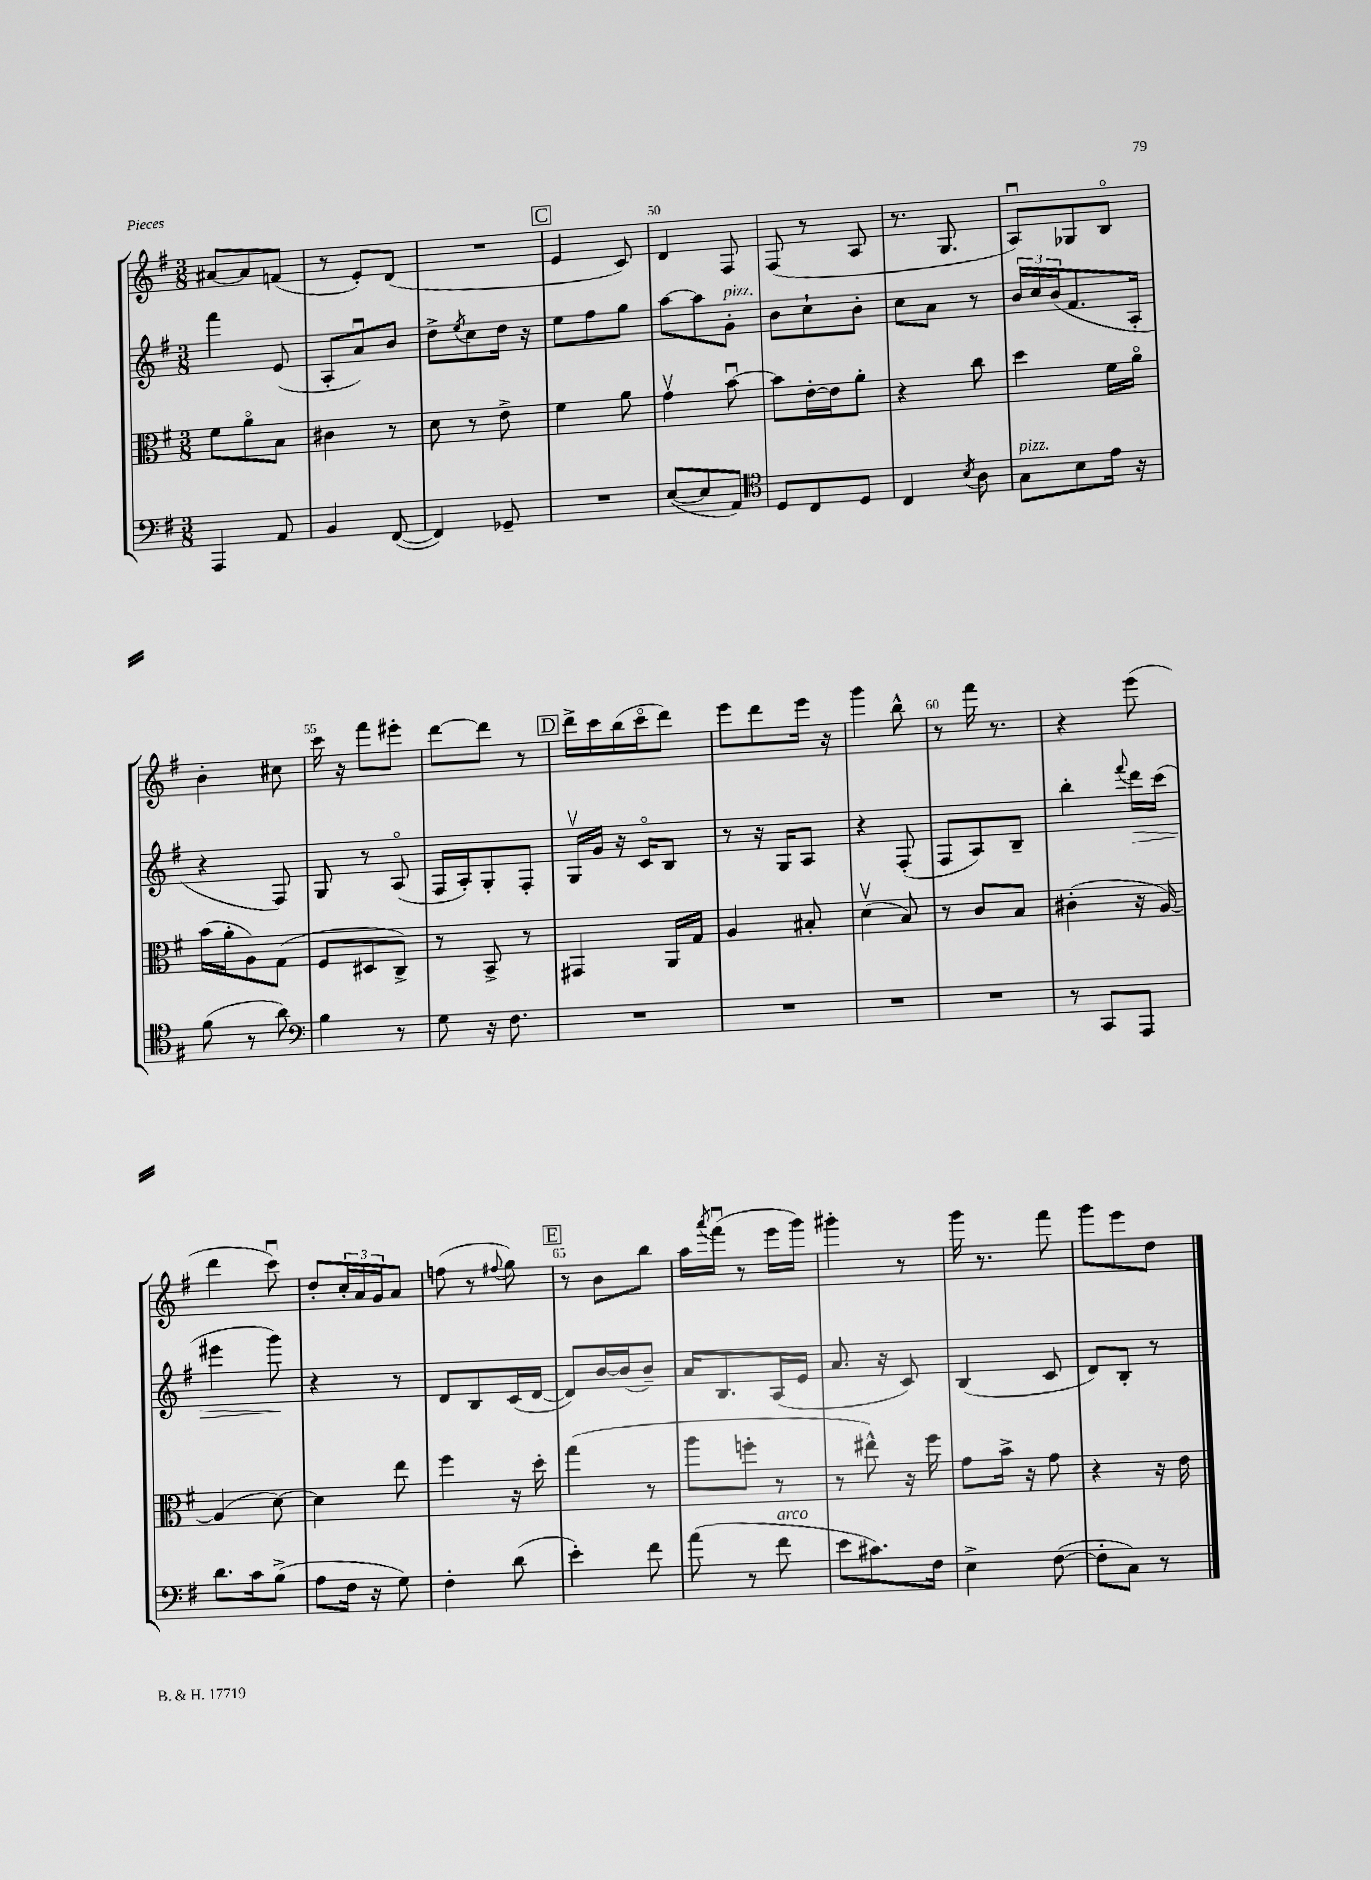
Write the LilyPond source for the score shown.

<<
\new StaffGroup <<
\new Staff = "s0" {
    \clef treble \key g \major \numericTimeSignature \time 3/8
    ais'8~ ais'8 f'8( |
    r8 e'8-.) d'8( |
    R4. |
    \mark \markup { \box "C" } e'4 c'8) |
    d'4 fis8 |
    fis8( r8 a8 |
    r8. g8. |
    a8\downbow) ges8 b8\flageolet |
    b'4-. cis''8 |
    c'''16 r16 fis'''8 eis'''8-. |
    d'''8~ d'''8 r8 |
    \mark \markup { \box "D" } d'''16-> c'''16 b''16( c'''16\flageolet d'''8) |
    e'''8 d'''8 e'''16 r16 |
    g'''4 b''8-^ |
    r8 fis'''16 r8. |
    r4 e'''8( |
    d'''4 c'''8\downbow) |
    d''8-. \tuplet 3/2 { c''16-. a'16 g'16 } a'8 |
    f''8( r8 \appoggiatura { fis''8 } g''8) |
    \mark \markup { \box "E" } r8 b'8 b''8 |
    a''16 \acciaccatura { a'''8 } fis'''16\downbow( r8 e'''16 g'''16) |
    gis'''4-. r8 |
    g'''16 r8. fis'''8 |
    g'''8 e'''8 d''8 \bar "|." |
}
\new Staff = "s1" {
    \clef treble \key g \major \numericTimeSignature \time 3/8
    fis'''4 e'8( |
    a8-. a'8\downbow) b'8 |
    d''8-> \acciaccatura { e''8 } c''8 d''16 r16 |
    \mark \markup { \box "C" } e''8 fis''8 g''8 |
    a''8~ a''8 g'8-.^\markup { \italic "pizz." } |
    b'8 c''8-! b'8-. |
    c''8 a'8 r8 |
    \tuplet 3/2 { b'16 c''16 b'16( } fis'8. a16-. |
    r4 fis8) |
    g8 r8 a8\flageolet( |
    fis16 a16-.) g8-. fis8-. |
    \mark \markup { \box "D" } g16\upbow g'16 r16 c'16\flageolet b8 |
    r8 r16 g16 a8 |
    r4 fis8-.( |
    fis8 a8) b8-- |
    b''4-. \appoggiatura { fis'''8 } d'''16\> c'''16( |
    eis'''4 g'''8\!) |
    r4 r8 |
    d'8 b8 c'16( d'16~ |
    \mark \markup { \box "E" } d'8) b'16~ b'16( b'8--) |
    a'16 b8. a16( e'16 |
    a'8. r16 c'8) |
    b4( c'8 |
    d'8) b8-. r8 \bar "|." |
}
\new Staff = "s2" {
    \clef alto \key g \major \numericTimeSignature \time 3/8
    fis'8 a'8\flageolet b8 |
    cis'4 r8 |
    d'8 r8 e'8-> |
    \mark \markup { \box "C" } fis'4 a'8 |
    g'4\upbow b'8~\downbow |
    b'8 e'16~-. e'16 a'8-. |
    r4 c''8 |
    d''4 fis'16 a'16\flageolet |
    b'16( a'16-. a8) g8( |
    fis8 dis8 c8->) |
    r8 b,8-> r8 |
    \mark \markup { \box "D" } gis,4 a,16 g16 |
    a4 bis8-. |
    d'4\upbow( b8) |
    r8 c'8 b8 |
    cis'4-.( r16 a16~) |
    a4( d'8~) |
    d'4 e''8 |
    fis''4 r16 d''16-. |
    \mark \markup { \box "E" } g''4( r8 |
    a''8 f''8-. r8 |
    r8 eis''8-^) r16 fis''16 |
    g'8 b'16-> r16 g'8 |
    r4 r16 e'16 \bar "|." |
}
\new Staff = "s3" {
    \clef bass \key g \major \numericTimeSignature \time 3/8
    a,,4 a,8 |
    b,4 fis,8~( |
    fis,4) ges,8-- |
    \mark \markup { \box "C" } R4. |
    e8~( e8 a,8) |
    \clef tenor d8 c8 d8 |
    c4 \acciaccatura { b8 } a8 |
    g8^\markup { \italic "pizz." } b8 e'16 r16 |
    fis'8( r8 a'8) |
    \clef bass b4 r8 |
    g8 r16 fis8. |
    \mark \markup { \box "D" } R4. |
    R4. |
    R4. |
    R4. |
    r8 c,8 a,,8 |
    d'8. c'16 b8->( |
    a8 fis16 r16 g8) |
    fis4-. d'8( |
    \mark \markup { \box "E" } e'4-.) fis'8 |
    a'8( r8 fis'8^\markup { \italic "arco" } |
    e'8 cis'8.) fis16 |
    e4-> fis8~( |
    fis8-. c8) r8 \bar "|." |
}
>>
>>
\layout { \context { \Score currentBarNumber = #46 \override BarNumber.break-visibility = ##(#f #t #t) barNumberVisibility = #(every-nth-bar-number-visible 5) } }
